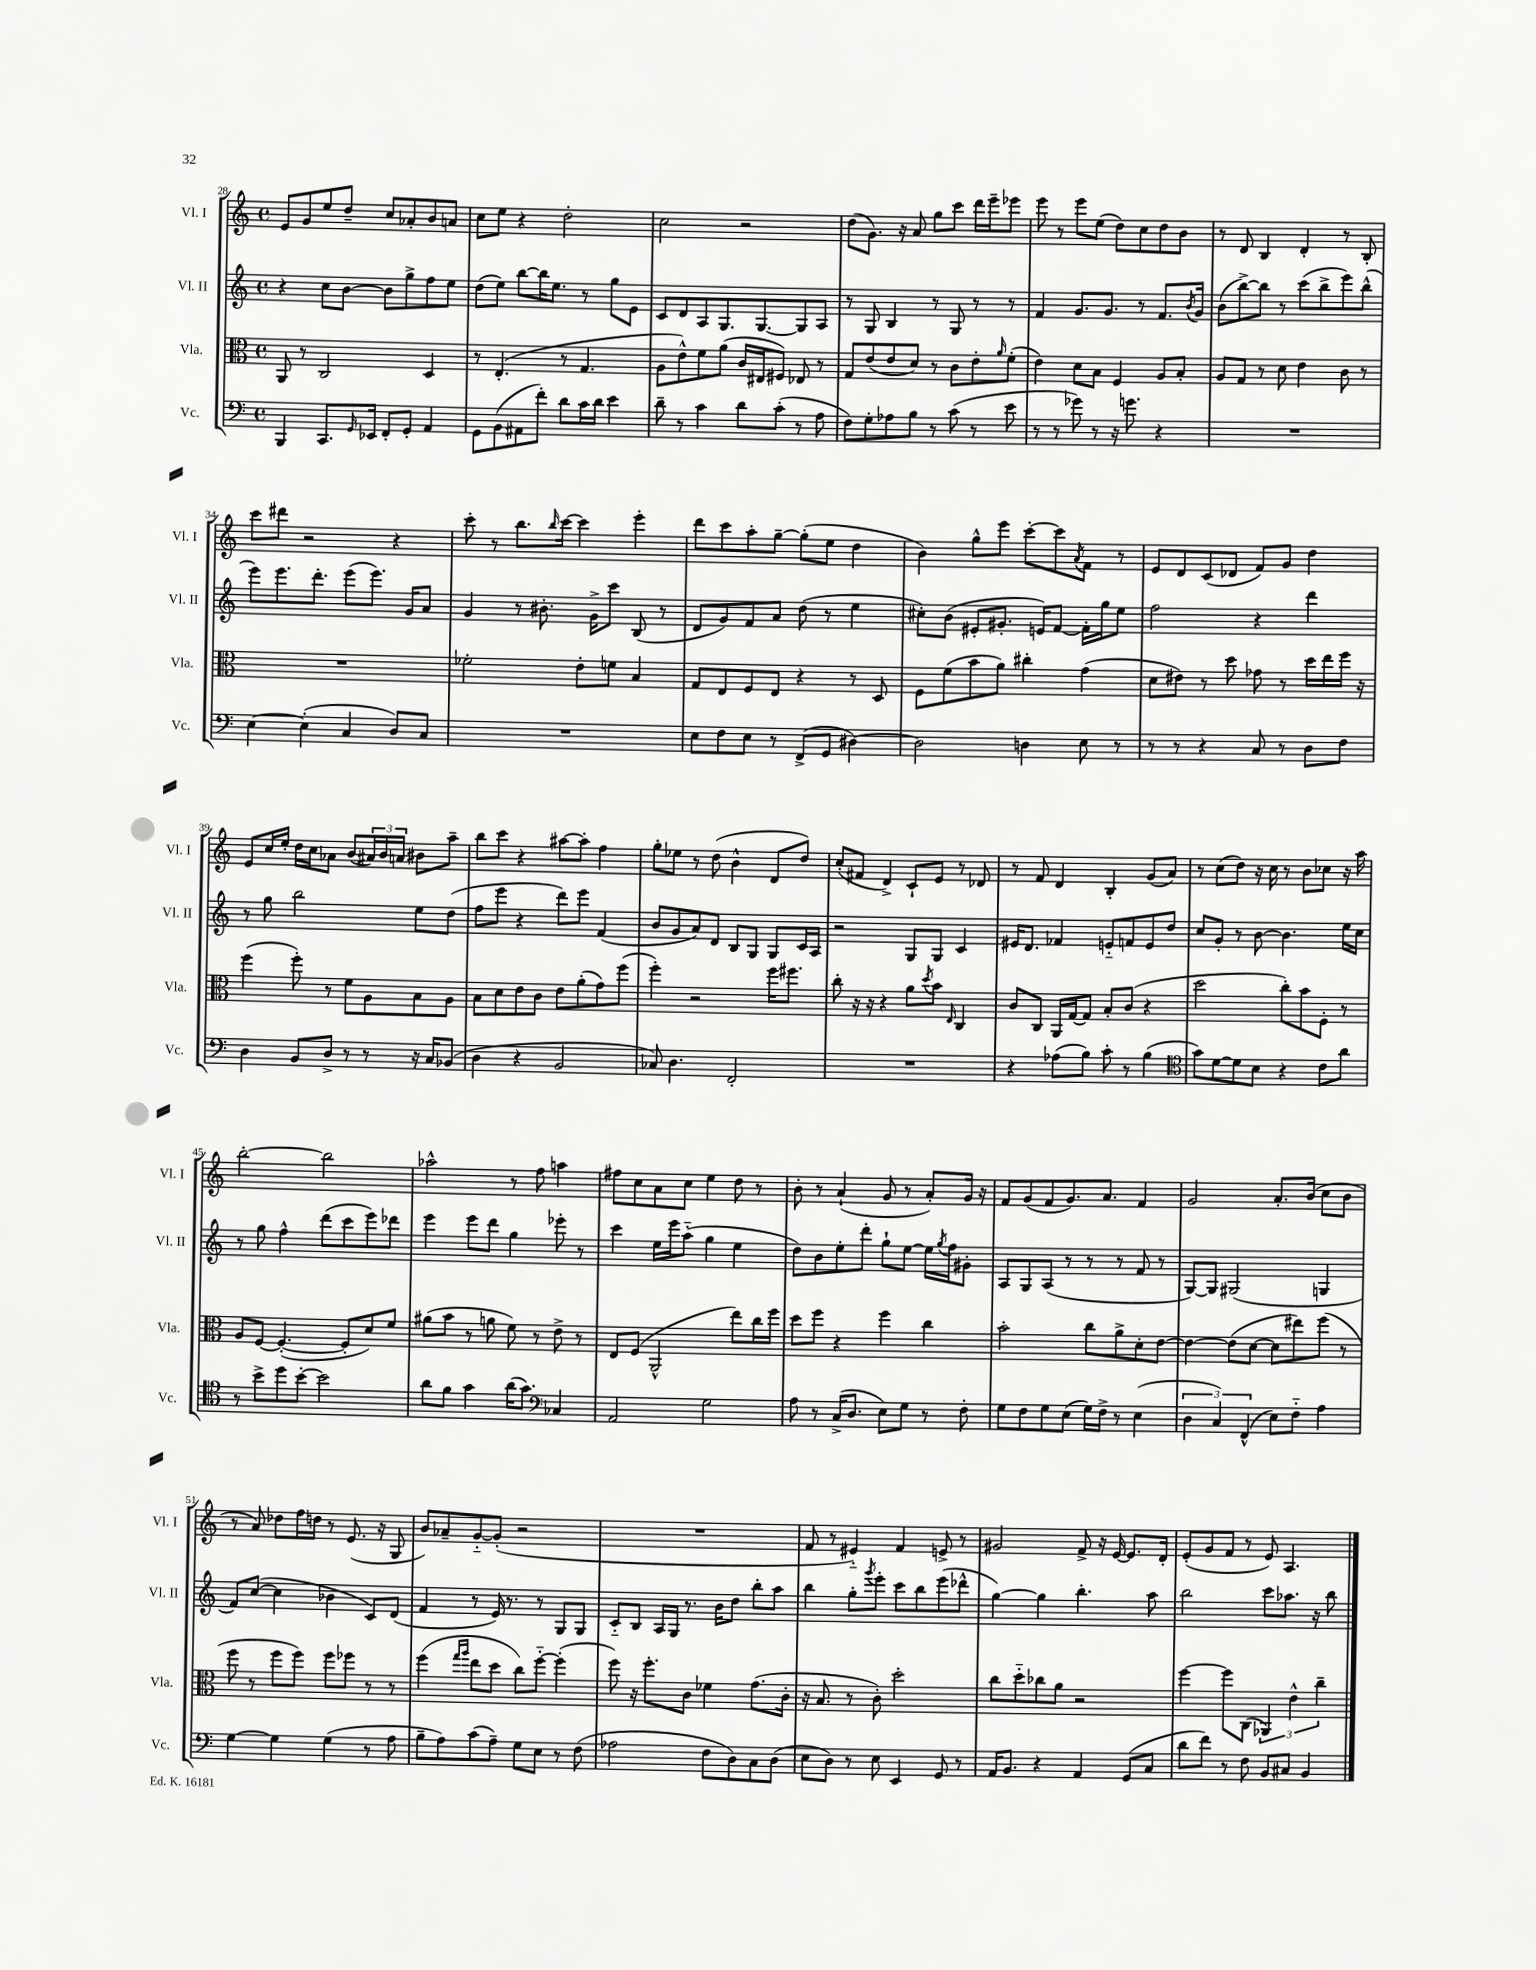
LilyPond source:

<<
\new StaffGroup <<
\new Staff = "s0" \with { instrumentName = "Vl. I" shortInstrumentName = "Vl. I" } {
    \clef treble \key c \major \defaultTimeSignature \time 4/4
    e'8 g'8 e''8 d''8-- c''8 aes'8-. b'8 a'8 |
    c''8 e''8 r4 d''2-. |
    c''2 r2 |
    d''8( g'8.) r16 a'8 g''8 c'''8 d'''16 e'''16-- ees'''8 |
    e'''8 r8 e'''8 e''8( d''8) c''8 d''8 b'8 |
    r8 d'8 b4 d'4-. r8 b8-. |
    c'''8 dis'''8 r2 r4 |
    c'''8-. r8 b''8. \grace { b''16 } c'''16~ c'''4 e'''4-. |
    d'''8 c'''8 a''8-. g''8~-- g''8-.( e''8 d''4 |
    b'4) g''8-^ e'''8 c'''8~-. c'''8 \acciaccatura { a'8 } f'8 r8 |
    e'8 d'8 c'8( des'8 f'8) g'8 d''4 |
    e'8 c''16 e''16-. d''16 c''16 aes'8 b'8( \tuplet 3/2 { ais'16) b'16 a'16 } bis'8 a''8-- |
    b''8 c'''8 r4 ais''8~ ais''8-. f''4 |
    g''8-. ees''8 r8 d''8( b'4-^ d'8 d''8) |
    c''8-.( fis'8 d'4->) c'8-! e'8 r8 des'8 |
    r8 f'8 d'4 b4-. g'8( a'8) |
    r8 c''8( d''8) r16 c''16 r8 b'8 ces''8 r16 a''16 |
    b''2~-. b''2 |
    aes''2-^ r8 f''8 a''4 |
    fis''8 c''8 a'8 c''8 e''4 d''8 r8 |
    b'8-. r8 a'4-!( g'8 r8 a'8-.) g'16 r16 |
    f'8 g'8( f'8 g'8.) a'8. f'4 |
    g'2 a'8.-. b'16( c''8 b'8 |
    r8 a'8) des''8 f''16 d''16 r8 e'8.( r16 g8 |
    b'8) aes'8-- g'8~-_ g'8-.( r2 |
    R1 |
    f'8 r8 eis'4-_) f'4 e'8-> r8 |
    gis'2 f'8-> r16 e'16~ e'8. d'16-. |
    e'8-.( g'8 f'8 r8 e'8) a4. \bar "|." |
}
\new Staff = "s1" \with { instrumentName = "Vl. II" shortInstrumentName = "Vl. II" } {
    \clef treble \key c \major \defaultTimeSignature \time 4/4
    r4 c''8 b'8~ b'8 g''8-> f''8 e''8 |
    d''8( e''8) b''8~ b''16 e''8. r8 g''8 e'8 |
    c'8 d'8 a8 g8. g8.~ g8 a8 |
    r8 g8 b4 r8 g8 r8 r8 |
    f'4 g'8. g'8. r8 f'8. \acciaccatura { b'8 } g'16 |
    b'8( b''8~->) b''8 r8 c'''8( b''8-> e'''8) b''8-^( |
    e'''8) e'''8. d'''8.-. e'''8( e'''8.) g'16 a'8 |
    g'4 r8 bis'8.-. g'16-> c'''8 b8( r8 |
    d'8 g'8) f'8 a'8 d''8( r8 e''4 |
    cis''8-.) b'8( eis'8-. gis'8.-. e'16) f'8~ f'16-. g''16 e''8 |
    f''2 r4 d'''4 |
    r8 g''8 b''2 e''8 d''8( |
    f''8 e'''8 r4 d'''8) e'''8 f'4( |
    b'8 g'8 a'8) d'8 b8 g8 g8 c'16 a16 |
    r2 g8 g8 c'4 |
    eis'16 d'8. fes'4 e'8-_ f'8 e'8 d''8 |
    c''8 g'8-. r8 b'8~ b'4. e''16 c''16 |
    r8 g''8 f''4-^ d'''8( c'''8 e'''8) des'''8 |
    e'''4 e'''8 d'''8 g''4 ees'''8-. r8 |
    c'''4 e''16 e'''16 a''8-_( g''4 e''4 |
    d''8) b'8 e''8-. d'''8-. g''8-! e''8~ e''16 \acciaccatura { g''8 } f''16 gis'8-. |
    a8 g8 a8( r8 r8 r8 f'8 r8 |
    g8~) g8 gis2( g4 |
    f'8) c''8~( c''4 bes'4 c'8) d'8( |
    f'4 r8 e'16) r8. r8 g8 g8 |
    c'8-_ b8 a16 g16 r8. b'16 d''8 b''8-. a''8 |
    b''4 g''8-. \acciaccatura { g'''8 } e'''8-. c'''8 b''8 e'''8( des'''8-^ |
    g''4~) g''4 b''4.-. a''8 |
    b''2 c'''8 aes''8. r16 b''8 \bar "|." |
}
\new Staff = "s2" \with { instrumentName = "Vla." shortInstrumentName = "Vla." } {
    \clef alto \key c \major \defaultTimeSignature \time 4/4
    a,8 r8 c2 d4 |
    r8 e4.-.( r8 g4. |
    a8 e'8-^) f'8 a'8( c'16 eis16 fis8) ees8 r8 |
    g8 e'8( e'8 d'8) r8 c'8 e'8-. \grace { a'16 } f'8-.( |
    e'4) d'8 b8 f4 a8 b8-. |
    a8 g8 r8 d'8 e'4 c'8 r8 |
    R1 |
    fes'2-. e'8-. f'8 b4 |
    g8 e8 f8 e8 r4 r8 d8 |
    f8 f'8( b'8 a'8) cis''4-. g'4( |
    d'8 eis'8) r8 d''8 ges'8 r8 d''16 e''16 f''16 r16 |
    f''4( f''8-.) r8 f'8 a8 b8 a8 |
    b8 d'8 e'8 c'8 e'8 a'8-.( g'8) f''8( |
    f''4-.) r2 f''16 fis''8. |
    c''8-. r16 r16 r4 a'8 \acciaccatura { d''8 } b'8 \grace { e16 } c4 |
    c'8 c8 a,16 g16~ g8 b8-. c'8( r4 |
    d''2 c''8-.) b'8 f8-. r8 |
    a8 f8~ f4.~-.( f8-. d'8) f'8 |
    ais'8( b'8 r8 a'8 f'8) r8 e'8-> r8 |
    e8 f8( a,2-^ e''8) c''16 f''16 |
    d''8 f''8 r4 f''4 c''4 |
    b'2-. c''8 a'8-> d'8-. e'8~ |
    e'4~ e'8( d'8~ d'8 eis''8) f''8( r8 |
    f''8 r8 f''8 f''8) f''8 fes''8 r8 r8 |
    f''4( \grace { g''16 a''16 } e''8 d''8 c''8) f''8~-_ f''4-.( |
    f''8) r16 f''8.-. c'8 fes'4 g'8.( c'16-. |
    r16 b8. r8 c'8-.) d''2-. |
    c''8 d''8-_ ces''8 a'8 r2 |
    f''4~ f''8 c8( \tuplet 3/2 { aes,4) e'4-^ c''4-- } \bar "|." |
}
\new Staff = "s3" \with { instrumentName = "Vc." shortInstrumentName = "Vc." } {
    \clef bass \key c \major \defaultTimeSignature \time 4/4
    b,,4 c,8. \grace { g,16 } ees,16 f,8-. g,8-. a,4 |
    g,8 b,8( ais,8 f'8-.) d'8 c'16 d'16 e'4 |
    d'8-- r8 c'4 d'8 c'8-.( r8 a8 |
    f8) g8-. aes8 b8 r8 c'8( r8 e'8 |
    r8 r8 ges'8) r8 r16 g'8. r4 |
    R1 |
    e4~ e4-.( c4 d8) c8 |
    R1 |
    e8 f8 e8 r8 f,8->( g,8 dis4~) |
    dis2 d4 e8 r8 |
    r8 r8 r4 c8 r8 d8 f8 |
    d4 b,8 d8-> r8 r8 r16 c16 bes,8( |
    d4 r4 b,2 |
    ces8) d4. f,2-. |
    R1 |
    r4 aes8( b8) c'8-. r8 b4( |
    \clef tenor g'8) d'8~ d'8 b8 r4 c'8 a'8 |
    r8 b'8-> d''8 b'8~-. b'2 |
    a'8 f'8 g'4 a'16( g'8.) \clef bass ces4 |
    a,2 g2 |
    a8 r8 c16->( d8. e8) g8 r8 f8-. |
    g8 f8 g8 e8( g16) f16-> r8 e4( |
    \tuplet 3/2 { d4 c4) f,4-^( } e8) f8-_ a4 |
    g4~ g4 g4( r8 a8 |
    b8-- a8) c'8( a8--) g8 e8 r8 f8( |
    aes2 f8 d8) c8 d8( |
    e8 d8) r8 e8 e,4 g,8 r8 |
    a,16 b,8. r4 a,4 g,8( c8 |
    d'8 f'8) r8 f8 b,8 cis8 b,4 \bar "|." |
}
>>
>>
\layout { \context { \Score currentBarNumber = #28 } }
